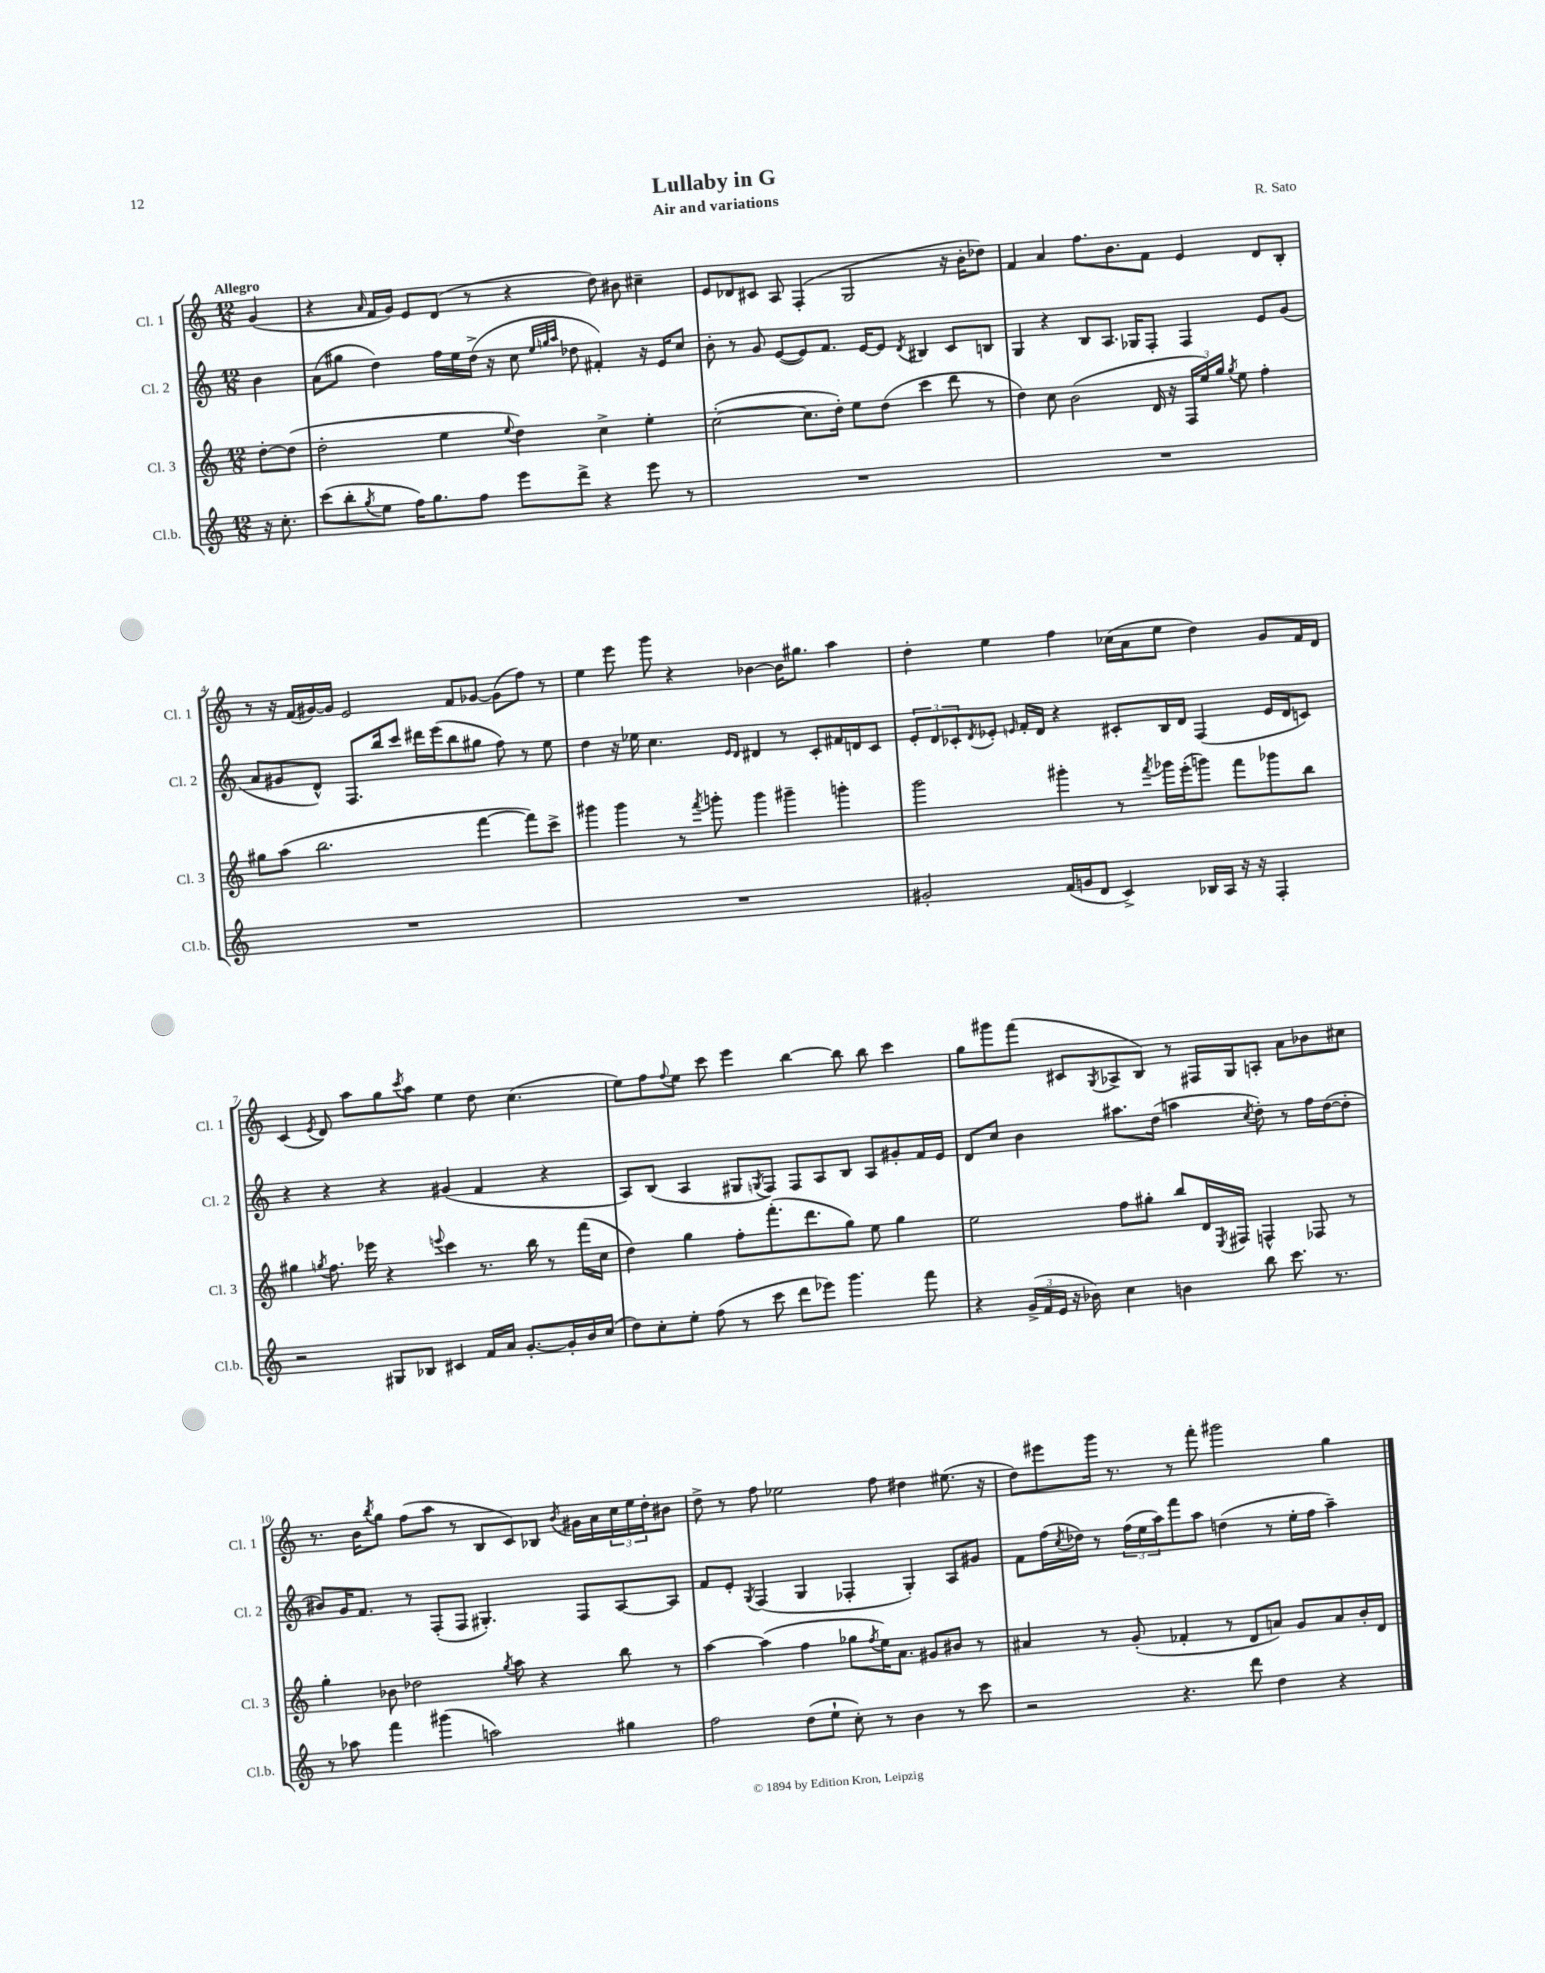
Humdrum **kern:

**kern	**kern	**kern	**kern
*staff4	*staff3	*staff2	*staff1
*clefG2	*clefG2	*clefG2	*clefG2
*k[]	*k[]	*k[]	*k[]
*M12/8	*M12/8	*M12/8	*M12/8
16r	[8dd'\L	4b\	(4g/
8.cc'\	.	.	.
.	(8dd\]J	.	.
=	=	=	=
(8ccc\L	2dd'\	(8a\L	4r
8bb'\	.	8gg#\J	.
8qgg/	.	.	16qqa/
8ee\J	.	4dd\)	16f/LL
.	.	.	16g/JJ)
16ff\LK)	.	.	8e/L
8.gg\	.	.	.
.	4ee\	16ff\LL	(8d/J
.	.	16ee\	.
8ff\J	.	(16dd^\JJ	8r
.	.	16r	.
.	8qqee/	.	.
8eee\L	4dd\)	8cc\	4r
.	.	32qqee/LLL	.
.	.	32qqgg/	.
.	.	32qqaa/JJJ	.
8ddd^\J	.	8dd-\	.
4r	4cc^\	4f#'/)	8dd\)
.	.	.	8b#\
8eee\	4ee'\	16r	4cc#~\
.	.	16e/LK	.
8r	.	8cc/J	.
=	=	=	=
1.r	([2cc'\	8b'\	8e/L
.	.	8r	8d-/
.	.	8g/	8c#/J
.	.	([8e/L	8A/
.	8.cc\]L	8e/])	(4F'/
.	.	8.f/J	.
.	16dd'\Jk)	.	.
.	8ee\L	.	2G/
.	.	[16e/LK	.
.	(8dd\J	8e/]J	.
.	.	8qd/	.
.	4ccc\	4B#/	.
.	8ddd\	8c/L	16r
.	.	.	16b'\LK
.	8r	8B/J	8dd-\J)
=	=	=	=
1.r	4dd\)	4G/	4f/
.	8cc\	4r	4a/
.	(2b\	.	.
.	.	8B/L	8.ff\L
.	.	8.A/J	.
.	.	.	8.b\
.	.	16G-/LK	.
.	16d/	8F'/J	8f\J
.	16r	.	.
.	24F/LL	4F/	4e/
.	24ee/)	.	.
.	24gg/JJ	.	.
.	8qgg/	.	.
.	8ee\	.	.
.	4ff'\	8e/L	8d/L
.	.	(8g/J	8B'/J
=	=	=	=
1.r	8gg#\L	8a/L	8r
.	(8aa\J	8g#/	16r
.	.	.	(16f/LL
.	2.bb\	8d^^/J)	[16g#/)
.	.	.	16g#/]JJ
.	.	8.F/L	2e/
.	.	16bb/k	.
.	.	8ccc/J	.
.	.	16ddd#\LL	.
.	.	(16eee\J	.
.	.	8bb\	8f/L
.	[4fff\	8gg#\J	[8g-/J
.	.	8ff\)	(8g-\]L
.	8fff\]L)	8r	8ff\J)
.	8ccc^\J	8ee\	8r
=	=	=	=
1.r	4ggg#\	4dd\	4ee\
.	4ggg#\	16r	8eee\
.	.	16ee-\	.
.	.	4.cc\	8ggg\
.	8r	.	4r
.	8qfff/	.	.
.	8ggg'\	.	.
.	.	16qqe/LL	.
.	.	16qqd/JJ	.
.	4ggg\	4d#/	[4b-\
.	4ggg#~\	8r	16b-\]LK
.	.	.	8.gg#\J
.	.	8c'/L	.
.	4ggg'\	16f#/L	4aa\
.	.	16d/J	.
.	.	8c/J	.
=	=	=	=
2g#'/	2ggg\	12e'/L	4dd'\
.	.	12d/	.
.	.	12c-'/	.
.	.	8qd/	.
.	.	8e-'/J	4ee\
.	.	16qqe/	.
.	.	16f'/LL	.
.	.	16d/JJ	.
(16f/LL	4ggg#'\	4r	4ff\
16g/J	.	.	.
8d/J	.	.	.
4c^/)	8r	8c#'/L	(16cc-\LL
.	.	.	16a\J
.	8qfff/	.	.
.	16ggg-\LL	16B/L	8ee\J
.	(16eee'\J	16d/JJ	.
16B-/LL	8ggg\J)	(4F/	4dd\)
16A/JJ	.	.	.
16r	8fff\L	.	.
16r	.	.	.
4F'/	8ggg-\	16e/LL	8g/L
.	.	16d/J	.
.	8bb\J	8c/J)	16f/L
.	.	.	16d/JJ
=	=	=	=
2r	4gg#\	4r	(4c/
.	8qgg/	.	8qe/
.	8.ff\	4r	8d/)
.	.	.	8aa\L
.	16eee-\	.	.
8G#/L	4r	4r	8gg\
.	.	.	8qccc/
8B-/J	.	.	8aa\J
.	8qqeee/	.	.
4c#/	4ccc\	(4g#/	4ee\
16f/LL	8.r	4f/	8dd\
16a/JJ	.	.	.
[8.g'/L	.	.	(4.cc\
.	16bb\	.	.
.	8r	4r	.
16g'/]L	.	.	.
16b/	(16fff\LL	.	.
(16cc/JJ	16cc\JJ	.	.
=	=	=	=
8dd\L)	4dd\)	8A/L)	8ee\L)
8cc'\	.	(8B/J	8ff\
.	.	.	8qqff/
8ee'\J	4gg\	4A/	8ee\J
(8ff\	.	.	8ccc\
8r	8ff'\L	8G#/L	4eee\
.	.	8qG/	.
8ccc\	(8.fff'\	8F/J)	.
8ddd\L	.	8F/L	[4bb\
.	8.ddd\	.	.
8eee-\J)	.	8A/	.
4.ggg\	8gg\J)	8B/J	8bb\]
.	8ee\	8A/L	8bb\
.	4gg\	8g#'/	4ccc\
8fff\	.	16f/L	.
.	.	16e/JJ	.
=	=	=	=
4r	2ee\	8d/L	8gg\L
.	.	8cc/J	8ggg#\
(24g^/LL	.	4b\	(8fff\J
24f/	.	.	.
24e/JJ	.	.	.
16r	.	.	8c#/L
16b-\)	.	.	.
.	.	.	8qG/
4cc\	8ff\L	8.aa#\L	8A-^/
.	8gg#'\J	.	8B/J)
.	.	(16dd\Jk	.
4b\	8bb/L	4aa\	8r
.	16d/L	.	16F#/LL
.	8qE/	.	.
.	16F#/JJ	.	16G/J
.	.	8qcc/	.
8bb\	4F^^/	8dd'\)	8A'/J
8.ccc\	.	8r	8a\L
.	8F-/	16ff\LL	8b-\
8.r	.	([16dd\J	.
.	8r	8dd'\]J	8cc#\J
=	=	=	=
8r	4gg'\	8b#/L)	8.r
8aa-\	.	16g/K	.
.	.	8.f/J	16b\LK
.	.	.	8qbb/
4fff\	8b-\	.	8gg\J
.	2dd-\	8r	(8ff\L
(4ggg#\	.	(8F'/L	8aa\J
.	.	8F/J	8r
2aa\)	.	4.G#'/)	8B/L
.	8qgg/	.	.
.	8aa\	.	8c/)
.	4r	.	8B-/J
.	.	.	8qb/
.	.	8F/L	16g#\LL
.	.	.	16a\
4gg#\	8bb\	[8A/	24cc\
.	.	.	24ee\
.	.	.	24dd'\J
.	8r	8A/]J	8b#\J
=	=	=	=
2ff\	[4aa\	8f/L	8dd^\
.	.	8e'/J	8r
.	.	8qG/	.
.	(4aa\]	(4F/	8ff\
.	.	.	2ee-\
(8dd\L	4ff\	4G/	.
8ee`\J	.	.	.
8cc'\)	8gg-\L	4F-'/	.
.	8qff/	.	.
8r	16ee\K)	.	8ff\
.	8.a\J	.	.
4b\	.	4G'/)	4dd#\
.	8g#/L	.	.
8r	8b#/J	8A/L	(8.ee#\
8ccc\	8r	8g#/J	.
.	.	.	16r
=	=	=	=
2r	4a#/	8f\L	8dd\L)
.	.	(16ff\L	8eee#\
.	.	8qcc/	.
.	.	16dd-\JJ)	.
.	8r	8r	16ggg\Jk
.	.	.	8.r
.	(8g'/	(24ff\LL	.
.	.	24ee\	.
.	.	24aa\J)	.
4.r	4f-'/	8fff\	8r
.	.	8aa\J	8fff'\
.	8r	(4dd\	2ggg#\
8ddd\	8d/L	.	.
4dd\	8a/J)	8r	.
.	8g/L	16ee'\LL	.
.	.	16ff\JJ	.
4r	8a/	4aa~\)	4gg\
.	16b'/L	.	.
.	16d/JJ	.	.
==	==	==	==
*-	*-	*-	*-
